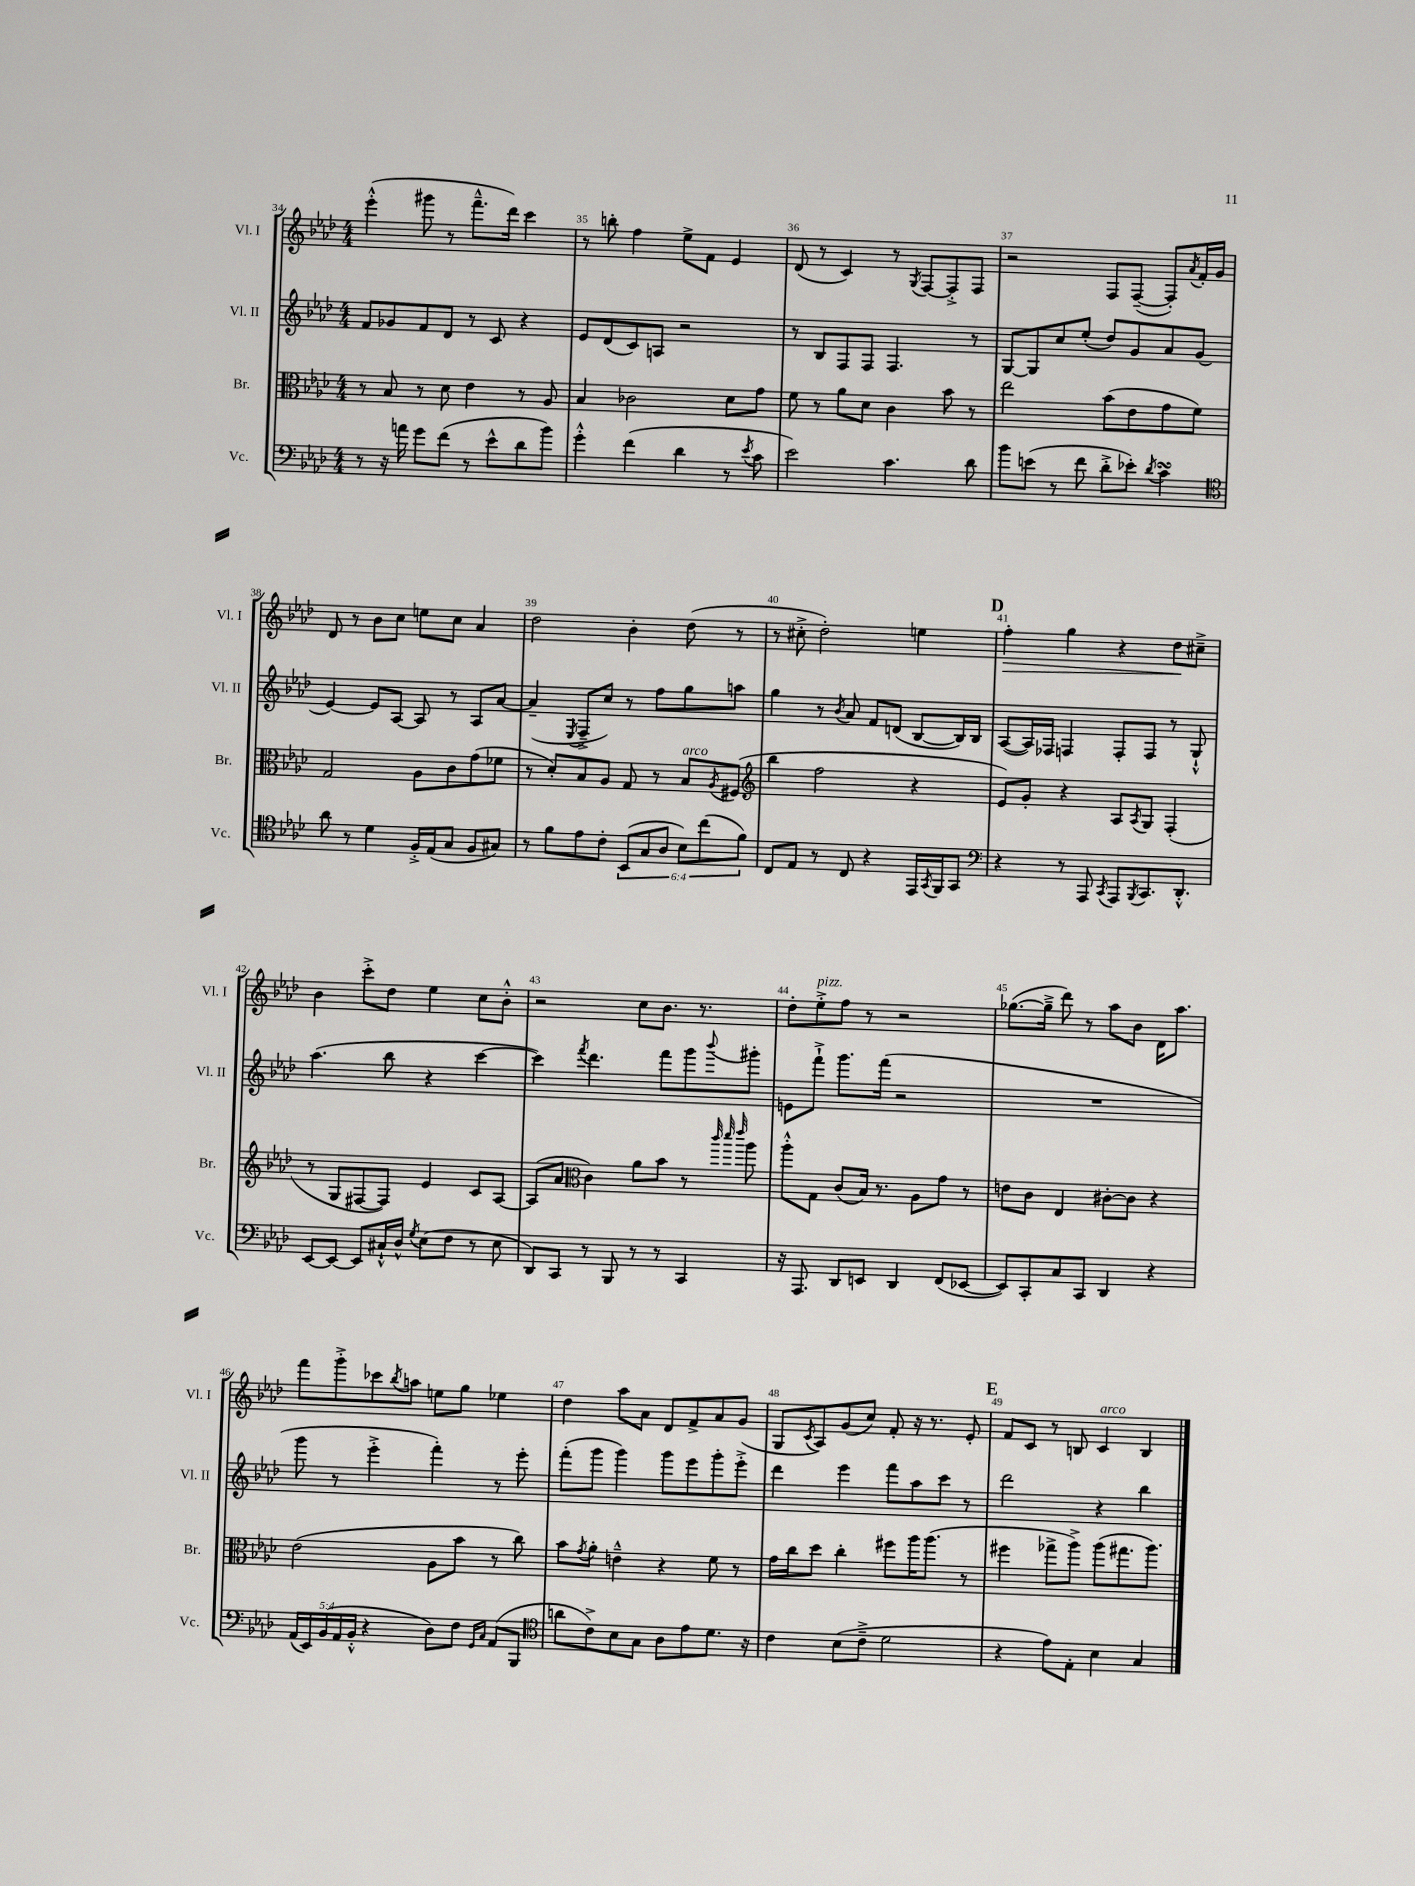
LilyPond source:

<<
\new StaffGroup <<
\new Staff = "s0" \with { instrumentName = "Vl. I" shortInstrumentName = "Vl. I" } {
    \clef treble \key aes \major \numericTimeSignature \time 4/4
    ees'''4-.-^( gis'''8 r8 f'''8.---^ des'''16) c'''4 |
    r8 b''8-. f''4 ees''8-> f'8 ees'4 |
    des'8( r8 c'4) r8 \acciaccatura { g8 } f8~ f8-.-> f8 |
    r2 f8 f8~--( f8-.) \acciaccatura { aes'8 } f'16-. g'16 |
    des'8 r8 bes'8 c''8 e''8 c''8 aes'4 |
    des''2 bes'4-. des''8( r8 |
    r8 cis''8-.-> des''2-.) e''4 |
    \mark \markup { \bold "D" } f''4-.\> g''4 r4 des''8\! cis''8---> |
    bes'4 c'''8-.-> des''8 ees''4 c''8 bes'8-.-^ |
    r2 c''8 bes'8. r8. |
    des''8-. ees''8-.->^\markup { \italic "pizz." } f''8 r8 r2 |
    ges''8.~( ges''16---> des'''8) r8 aes''8 bes'8 des'16 aes''8. |
    f'''8 g'''8-.-> ces'''8 \acciaccatura { bes''8 } a''8 e''8 g''8 ees''4 |
    des''4 aes''8 aes'8 des'8 f'8-> aes'8 g'8( |
    g8 \acciaccatura { c'8 } aes8) g'8( c''8) f'8-. r16 r8. ees'8-. |
    \mark \markup { \bold "E" } f'8 c'8 r8 b8 c'4^\markup { \italic "arco" } b4 \bar "|." |
}
\new Staff = "s1" \with { instrumentName = "Vl. II" shortInstrumentName = "Vl. II" } {
    \clef treble \key aes \major \numericTimeSignature \time 4/4
    f'8 ges'8 f'8 des'8 r8 c'8 r4 |
    ees'8 des'8( c'8) a8 r2 |
    r8 bes8 f8 f8 f4. r8 |
    g8~ g8 c''8 ees''8-.( des''8) g'8 aes'8 g'8( |
    ees'4~) ees'8 aes8~ aes8 r8 aes8 aes'8~ |
    aes'4--( \acciaccatura { ees8 } f8---> c''8) r8 f''8 g''8 a''8 |
    g''4 r8 \acciaccatura { bes'8 } aes'8 f'8 d'8( bes8~ bes16) bes16 |
    \mark \markup { \bold "D" } aes8~( aes16) fes16 f4 f8-. f8 r8 g8-!-^ |
    aes''4.( bes''8 r4 c'''4~ |
    c'''4) \acciaccatura { f'''8 } des'''4. f'''8 g'''8 \appoggiatura { bes'''8 } gis'''8-. |
    e'8 f'''8-!-> g'''8. f'''16( r2 |
    R1 |
    g'''8 r8 ees'''4-.-> f'''4-.) r8 ees'''8-. |
    f'''8-.( g'''8 g'''4) g'''8 ees'''8 g'''8-. ees'''8-.-> |
    des'''4 ees'''4 f'''8 aes''8 c'''8 r8 |
    \mark \markup { \bold "E" } des'''2 r4 bes''4 \bar "|." |
}
\new Staff = "s2" \with { instrumentName = "Br." shortInstrumentName = "Br." } {
    \clef alto \key aes \major \numericTimeSignature \time 4/4
    r8 bes8 r8 des'8 ees'4 r8 aes8 |
    bes4 ces'2 des'8 g'8 |
    f'8 r8 aes'8 des'8 c'4 bes'8 r8 |
    ees''2 bes'8( ees'8 g'8 f'8) |
    g2 aes8 c'8 g'8( fes'8 |
    r8 des'8-.) bes8 aes8 g8 r8 bes8^\markup { \italic "arco" } \acciaccatura { aes8 } fis8( |
    \clef treble bes''4 f''2 r4 |
    \mark \markup { \bold "D" } ees'8) g'8-. r4 aes8 \acciaccatura { aes8 } g8 f4-.( |
    r8 g8 fis8~ fis8) ees'4 c'8 aes8~ |
    aes8( aes'8 \clef alto c'4) aes'8 bes'8 r8 \grace { c'''32 des'''32 ees'''32 } aes''8 |
    aes''8-.-^ g8 c'8( bes16) r8. aes8 g'8 r8 |
    e'8 c'8 ees4 cis'8~-. cis'8 r4 |
    ees'2( aes8 bes'8 r8 c''8) |
    bes'8 \acciaccatura { g'8 } aes'8-. e'4---^ r4 f'8 r8 |
    g'16 c''16 des''8 c''4-. fis''8 aes''16 aes''8.( r8 |
    \mark \markup { \bold "E" } fis''4 ges''8-> aes''8->) aes''8( gis''8. aes''8.) \bar "|." |
}
\new Staff = "s3" \with { instrumentName = "Vc." shortInstrumentName = "Vc." } {
    \clef bass \key aes \major \numericTimeSignature \time 4/4 \override Staff.TupletNumber.text = #tuplet-number::calc-fraction-text
    r8 r16 a'16 g'8 f'8( r8 ees'8-^ des'8 bes'8) |
    g'4-.-^ f'4( des'4 r8 \acciaccatura { ees'8 } c'8 |
    ees'2) c'4. des'8 |
    bes'8 e'8( r8 f'8 des'8-.-> ees'8-.) \acciaccatura { des'8 } c'4\turn |
    \clef tenor aes'8 r8 des'4 f16-.-> ees16( g8 f8 gis8) |
    r8 f'8 ees'8 c'8-. \tuplet 6/4 { bes,8( g8 aes8 bes8) c''8( f'8) } |
    c8 ees8 r8 c8 r4 ees,16 \acciaccatura { g,8 } f,16 g,8 |
    \mark \markup { \bold "D" } \clef bass r4 r8 aes,,8 \acciaccatura { c,8 } aes,,8 \acciaccatura { bes,,8 } c,8. des,8.-.-^ |
    ees,8~ ees,8~ ees,8 cis16-!-^ des16-^ \acciaccatura { g8 } ees8( f8 r8 ees8 |
    des,8) c,8 r8 bes,,8 r8 r8 c,4 |
    r16 aes,,8. des,8 e,8 des,4 f,8( ees,8~ |
    ees,8) c,8-. c8 c,8 des,4 r4 |
    \tuplet 5/4 { aes,16( ees,16) bes,16( aes,16 bes,16-.-^ } r4 des8) f8 \grace { g,16 c16 } aes,8( bes,,8 |
    \clef tenor a'8 c'8->) bes8 g8 aes8 ees'8 des'8. r16 |
    c'4 bes8( c'8---> des'2 |
    \mark \markup { \bold "E" } r4 ees'8) ees8-. bes4 g4 \bar "|." |
}
>>
>>
\layout { \context { \Score currentBarNumber = #34 \override BarNumber.break-visibility = ##(#f #t #t) barNumberVisibility = #all-bar-numbers-visible } }
